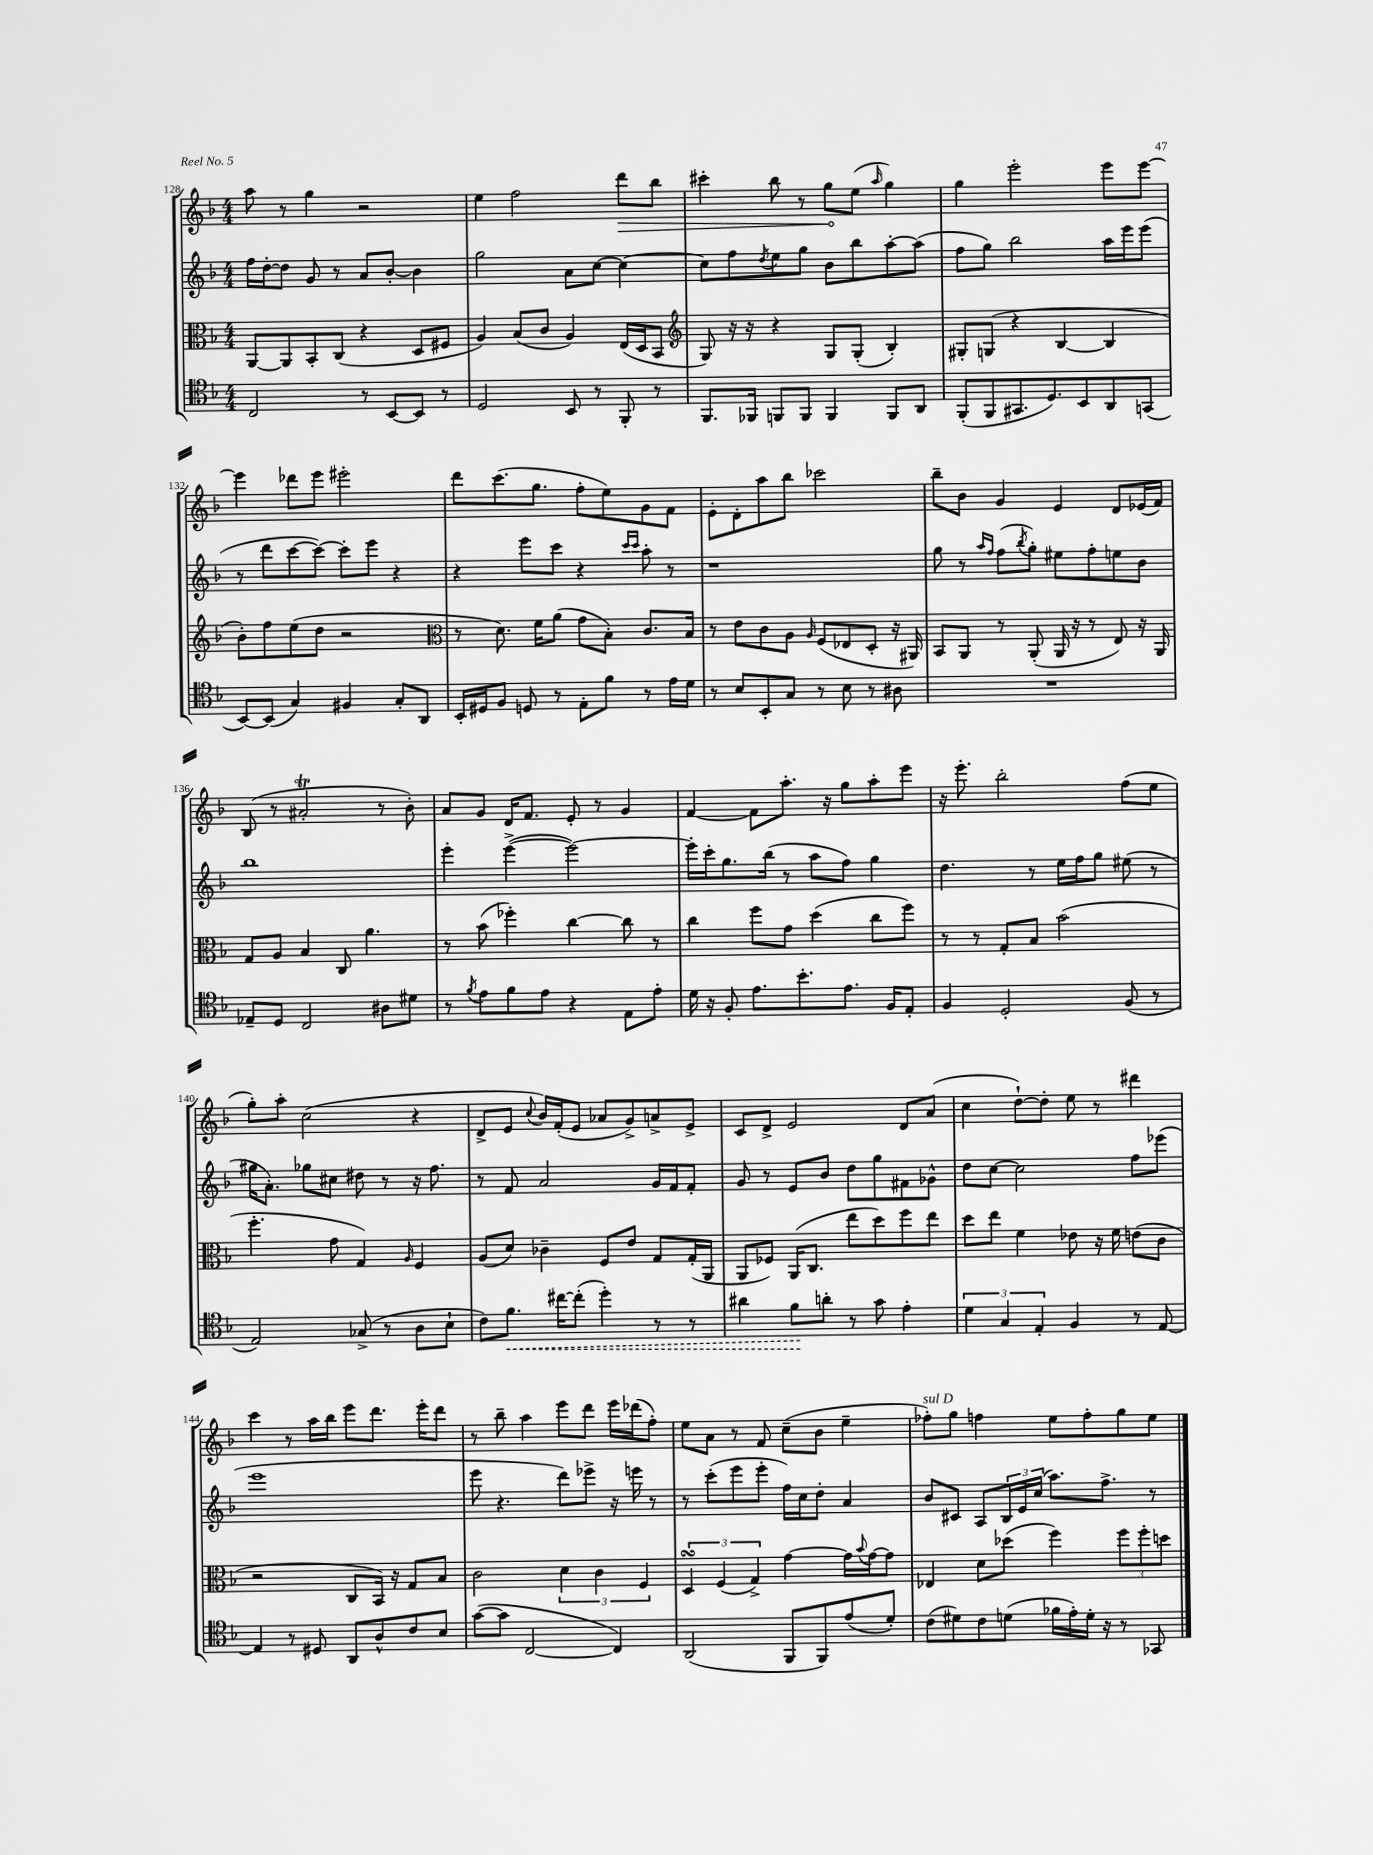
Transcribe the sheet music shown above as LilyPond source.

<<
\new StaffGroup <<
\new Staff = "s0" {
    \clef treble \key f \major \numericTimeSignature \time 4/4
    a''8 r8 g''4 r2 |
    e''4 f''2 \once \override Hairpin.circled-tip = ##t d'''8\> bes''8 |
    cis'''4-. bes''8 r8 g''8\! e''8( \grace { a''16 } g''4) |
    g''4 e'''2-. e'''8 e'''8~ |
    e'''4 des'''8 e'''8 eis'''2-. |
    d'''8 c'''8.( g''8. f''8-. e''8) g'8 f'8 |
    e'8-. d'8-. a''8 bes''8 ces'''2 |
    bes''8-- bes'8 g'4 e'4 d'8 ees'16( f'16) |
    bes8( r8 ais'2-.\trill r8 bes'8-.) |
    a'8 g'8 d'16 f'8. e'8-. r8 g'4 |
    f'4~ f'8 a''8.-. r16 g''8 a''8-. e'''8 |
    r16 e'''8.-. bes''2-. f''8( e''8 |
    g''8-.) a''8-. c''2( r4 |
    d'8-> e'8 \appoggiatura { c''8 } bes'16) f'16-.( e'8 aes'8 g'8->) a'8-> e'8-> |
    c'8 d'8-> e'2 d'8 a'8( |
    c''4 d''8~-!) d''8-. e''8 r8 dis'''4 |
    c'''4 r8 a''16 bes''16 e'''8 d'''8. e'''16-. d'''8 |
    r8 bes''8-- a''4 e'''8 d'''8 e'''16 des'''16( f''8-.) |
    e''8 a'8 r8 f'8 c''8--( bes'8 e''4-- |
    fes''8-.^\markup { \italic "sul D" }) g''8 f''4 e''8 f''8-. g''8 e''8 \bar "|." |
}
\new Staff = "s1" {
    \clef treble \key f \major \numericTimeSignature \time 4/4
    f''16 d''16~-. d''8 g'8 r8 a'8 bes'8~-. bes'4 |
    g''2 a'8 c''8~ c''4~ |
    c''8 f''8 \acciaccatura { d''8 } e''8 g''8 bes'8 bes''8 a''8~-. a''8( |
    f''8 g''8) bes''2 a''16 e'''16 e'''8( |
    r8 d'''8 c'''8~ c'''8~) c'''8-. e'''8 r4 |
    r4 e'''8 c'''8 r4 \grace { c'''16 c'''16 } a''8-. r8 |
    r1 |
    g''8 r8 \grace { a''16 f''16 } f''8( \acciaccatura { bes''8 } g''8-.) eis''8 f''8-. e''8 bes'8 |
    bes''1 |
    e'''4-. e'''4~->( e'''2~) |
    e'''16-. c'''16-. g''8. bes''16( r8 a''8 f''8) g''4 |
    d''4. r8 e''16 f''16 g''8 eis''8( r8 |
    gis''16 a'8.-.) ges''8 cis''8 dis''8 r8 r16 f''8. |
    r8 f'8 a'2 g'16 f'16 f'8-. |
    g'8 r8 e'8 bes'8 d''8 g''8 fis'8 ges'8-^ |
    d''8 c''8~ c''2 f''8 ees'''8( |
    e'''1 |
    e'''8 r4. d'''8) ees'''8-> r16 e'''16 r8 |
    r8 c'''8-.( e'''8 e'''8-. f''16) c''16 d''8-. a'4 |
    bes'8 cis'8 a8 \tuplet 3/2 { bes16 e'16 c''16( } a''8.) f''8.-> r8 \bar "|." |
}
\new Staff = "s2" {
    \clef alto \key f \major \numericTimeSignature \time 4/4
    a,8~ a,8 bes,8-. c8( r4 d8 fis8 |
    a4) bes8( c'8 a4) e16( d16 bes,8 |
    \clef treble g8) r16 r16 r4 g8 g8-.( bes4-.) |
    gis8-. g8( r4 bes4~ bes4 |
    bes'8-.) f''8 e''8( d''8 r2 |
    \clef alto r8 d'8.) f'16 a'8( g'8 bes8-.) c'8. bes16 |
    r8 e'8 c'8 a8 \grace { a16 } f8( ees8 d8-. r16 ais,16) |
    bes,8 a,8 r8 a,8-.( a,16 r16 r8 e8) r16 a,16 |
    g8 a8 bes4 c8 a'4. |
    r8 bes'8( fes''4-.) c''4~ c''8 r8 |
    c''4 f''8 g'8 d''4( c''8 f''8) |
    r8 r8 g8-. bes8 bes'2( |
    f''4.-. g'8 g4) \grace { a16 } f4 |
    a8( d'8) ces'4-- f8 e'8 g8 g16-.( a,16 |
    a,8 fes8) a,16( c8. e''8 d''8) f''8 e''8 |
    d''8 e''8 f'4 ees'8 r16 f'16 e'8( c'8 |
    r2 c8 bes,16) r16 g8 bes8 |
    c'2 \tuplet 3/2 { d'4 c'4 f4 } |
    \tuplet 3/2 { d4\turn f4( g4->) } g'4~ g'16 \appoggiatura { bes'8 } g'16~ g'8 |
    ees4 d'8 des''8( f''4) \tuplet 3/2 { f''8 f''8-. d''8 } \bar "|." |
}
\new Staff = "s3" {
    \clef tenor \key f \major \numericTimeSignature \time 4/4
    c2 r8 bes,8~ bes,8 r8 |
    d2 bes,8 r8 f,8-. r8 |
    f,8. fes,16 f,8 f,8 f,4 f,8 a,8 |
    f,8-.( f,8 gis,8. d8.) bes,8 a,8 g,8( |
    bes,8~) bes,8( g4) fis4 g8-. a,8 |
    bes,16-. dis16 f8 d8 r8 e8-. f'8 r8 e'16 d'16 |
    r8 bes8 bes,8-. g8 r8 bes8 r8 ais8 |
    R1 |
    ees8-- d8 c2 ais8 dis'8 |
    r8 \acciaccatura { f'8 } e'8 f'8 e'8 r4 e8 e'8-. |
    d'16 r16 f8-. e'8. bes'8.-. e'8. f16 e8-. |
    f4 d2-. f8( r8 |
    e2) ges8->( r8 a8 bes8-! |
    c'8) \once \override Hairpin.style = #'dashed-line f'8.\< cis''16~ cis''8-.( d''4-.) r8 r8 |
    ais'4 f'8\! a'8-. r8 g'8 e'4-. |
    \tuplet 3/2 { d'4 g4 e4-. } f4 r8 e8~ |
    e4 r8 dis8 a,8 a8-^ c'8 bes8 |
    g'8~( g'8 c2~ c4) |
    a,2( f,8 f,8) e'8( d'8-.) |
    c'8( dis'8) c'8 d'8( fes'16 e'16-.) d'16-. r16 r8 ges,8 \bar "|." |
}
>>
>>
\layout { \context { \Score currentBarNumber = #128 } }
